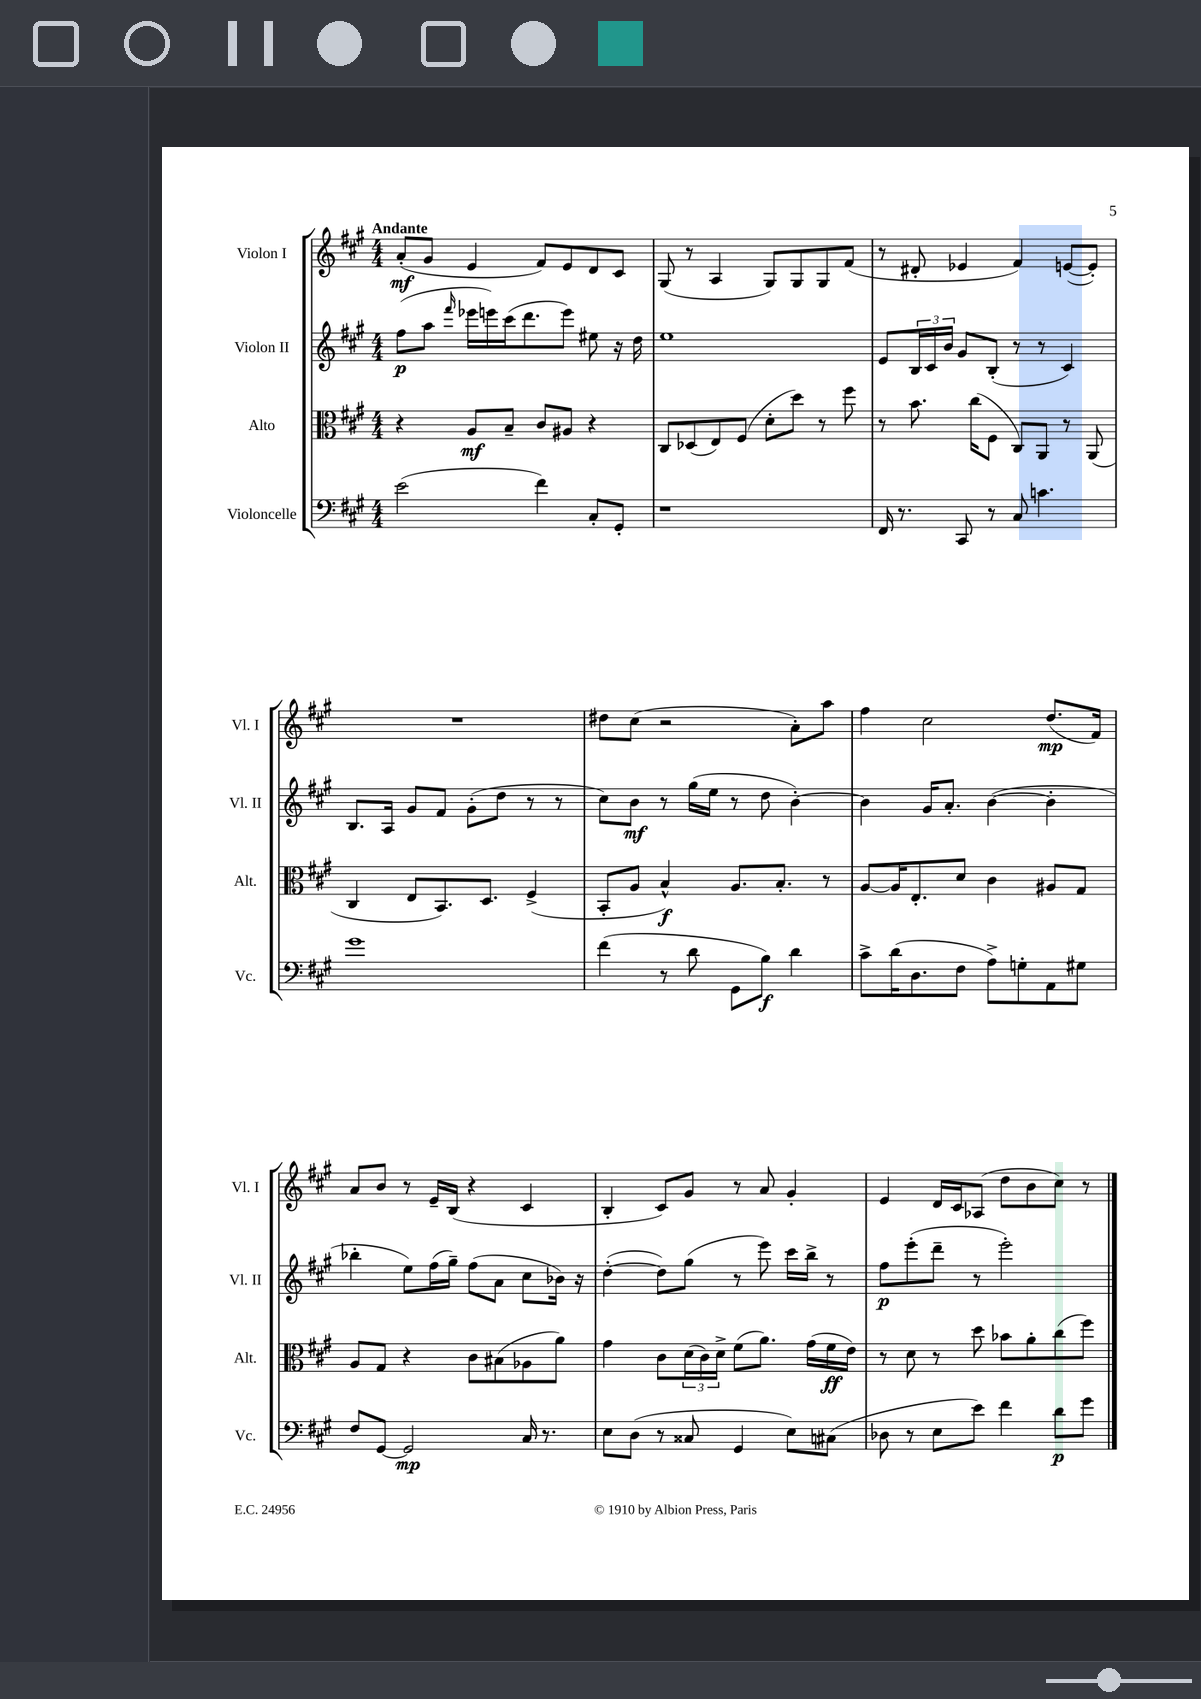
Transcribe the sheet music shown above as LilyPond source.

<<
\new StaffGroup <<
\new Staff = "s0" \with { instrumentName = "Violon I" shortInstrumentName = "Vl. I" } {
    \clef treble \key a \major \numericTimeSignature \time 4/4 \tempo "Andante"
    a'8-.\mf( gis'8 e'4 fis'8) e'8 d'8 cis'8 |
    gis8( r8 a4 gis8) gis8 gis8 fis'8( |
    r8 dis'8-. ees'4 fis'4) e'8~( e'8-.) |
    R1 |
    dis''8 cis''8( r2 a'8-.) a''8 |
    fis''4 cis''2 d''8.\mp( fis'16) |
    a'8 b'8 r8 e'16-- b16( r4 cis'4 |
    b4-. cis'8) gis'8 r8 a'8 gis'4-. |
    e'4 d'16 cis'16 aes8( d''8 b'8 cis''8) r8 \bar "|." |
}
\new Staff = "s1" \with { instrumentName = "Violon II" shortInstrumentName = "Vl. II" } {
    \clef treble \key a \major \numericTimeSignature \time 4/4
    fis''8\p( a''8 \grace { fis'''16 } ees'''16 e'''16) cis'''16( d'''8. e'''8) eis''8 r16 d''16 |
    e''1 |
    e'8 \tuplet 3/2 { b16 cis'16 b'16 } gis'8 b8-.( r8 r8 cis'4) |
    b8. a16 gis'8 fis'8 gis'8-.( d''8 r8 r8 |
    cis''8) b'8\mf r8 gis''16( e''16 r8 d''8 b'4~-.) |
    b'4 gis'16 a'8.-. b'4~( b'4-. |
    bes''4-. e''8) fis''16( gis''16--) fis''8( a'8 cis''8 bes'16) r16 |
    d''4~-.( d''8) gis''8( r8 e'''8) cis'''16 b''16-> r8 |
    fis''8\p e'''8-.( d'''8-- r8 e'''2-.) \bar "|." |
}
\new Staff = "s2" \with { instrumentName = "Alto" shortInstrumentName = "Alt." } {
    \clef alto \key a \major \numericTimeSignature \time 4/4
    r4 a8\mf b8-- cis'8 ais8 r4 |
    cis8 des8( e8) fis8( d'8-. d''8) r8 fis''8 |
    r8 b'8. cis''16( fis8 cis8) a,8 r8 a,8( |
    cis4 e8 b,8.) d8. fis4->( |
    b,8-. a8 b4-^\f) a8. b8.-. r8 |
    a8~ a16 e8.-. d'8 cis'4 ais8 gis8 |
    a8 gis8 r4 cis'8 bis8( aes8 a'8) |
    gis'4 cis'8 \tuplet 3/2 { d'16( cis'16) d'16-> } fis'8( a'8.) gis'16( fis'16\ff e'16) |
    r8 d'8 r8 d''8 bes'8 a'8-. cis''8( fis''8) \bar "|." |
}
\new Staff = "s3" \with { instrumentName = "Violoncelle" shortInstrumentName = "Vc." } {
    \clef bass \key a \major \numericTimeSignature \time 4/4
    e'2( fis'4) cis8-. gis,8-. |
    r1 |
    fis,16 r8. cis,8 r8 cis8 c'4. |
    gis'1 |
    fis'4( r8 d'8 gis,8 b8\f) d'4 |
    cis'8-> d'16( d8. fis8 a8->) g8-. a,8 gis8 |
    fis8 gis,8~ gis,2\mp cis16 r8. |
    e8 d8( r8 cisis8 gis,4 e8) cis8( |
    des8 r8 e8 e'8) fis'4 d'8\p gis'8 \bar "|." |
}
>>
>>
\layout { \context { \Score \remove "Bar_number_engraver" } }
